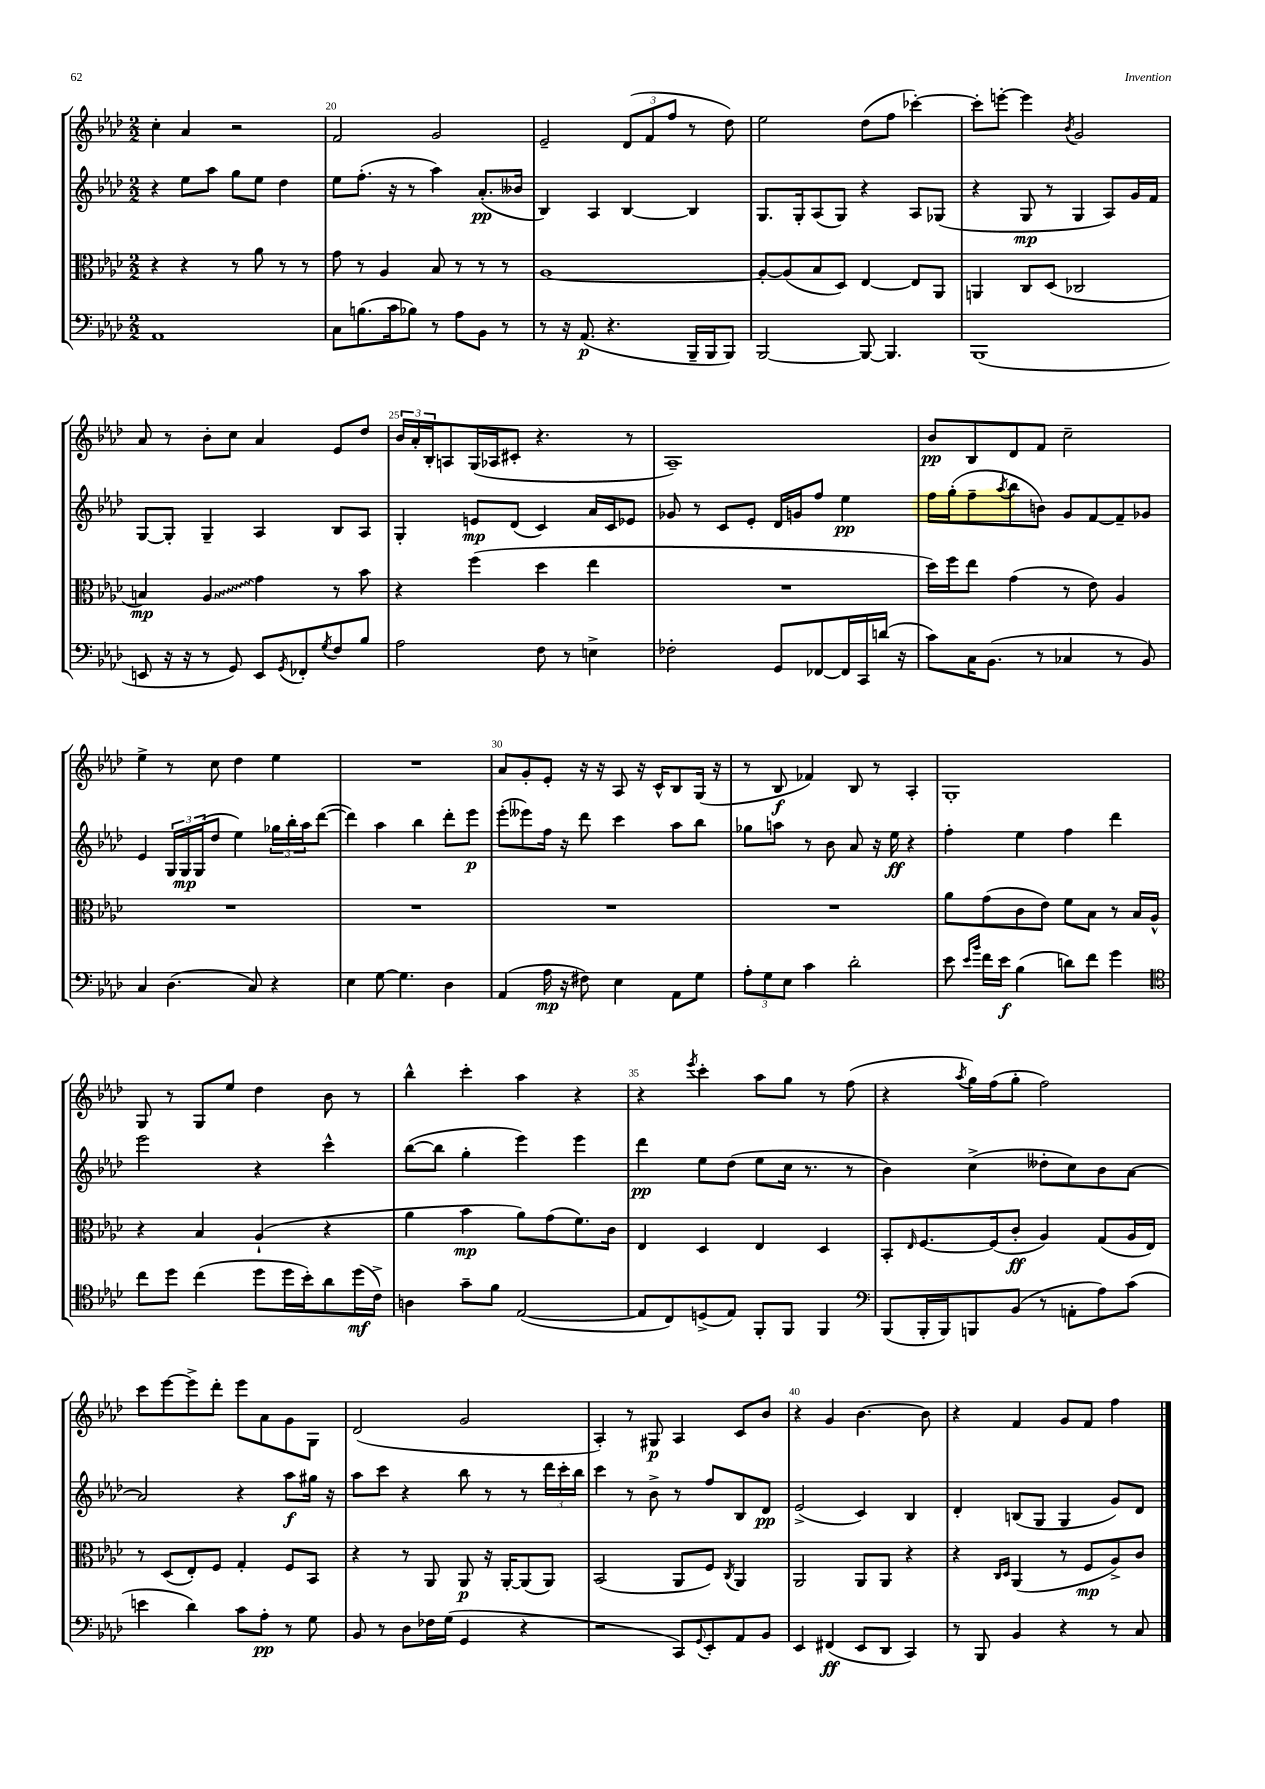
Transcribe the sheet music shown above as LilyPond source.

<<
\new StaffGroup <<
\new Staff = "s0" {
    \clef treble \key aes \major \numericTimeSignature \time 2/2
    c''4-. aes'4 r2 |
    f'2 g'2 |
    ees'2-- \tuplet 3/2 { des'8( f'8 f''8 } r8 des''8) |
    ees''2 des''8( f''8 ces'''4~-.) |
    ces'''8-. e'''8~-. e'''4 \acciaccatura { bes'8 } g'2 |
    aes'8 r8 bes'8-. c''8 aes'4 ees'8 des''8 |
    \tuplet 3/2 { bes'16 aes'16-. bes16-. } a8 g16( aes16 cis'8-. r4. r8 |
    aes1--) |
    bes'8\pp bes8 des'8 f'8 c''2-- |
    ees''4-> r8 c''8 des''4 ees''4 |
    R1 |
    aes'8 g'8-. ees'8-. r16 r16 aes8 r16 c'16-^ bes8 g16( r16 |
    r8 bes8\f fes'4) bes8 r8 aes4-. |
    g1-. |
    g8 r8 g8 ees''8 des''4 bes'8 r8 |
    bes''4-^ c'''4-. aes''4 r4 |
    r4 \acciaccatura { ees'''8 } c'''4-. aes''8 g''8 r8 f''8( |
    r4 \acciaccatura { aes''8 } g''16) f''16( g''8-. f''2) |
    c'''8 ees'''8~ ees'''8-> des'''8-. ees'''8 aes'8 g'8 g8 |
    des'2( g'2 |
    aes4-.) r8 gis8\p aes4 c'8 bes'8 |
    r4 g'4 bes'4.~ bes'8 |
    r4 f'4 g'8 f'8 f''4 \bar "|." |
}
\new Staff = "s1" {
    \clef treble \key aes \major \numericTimeSignature \time 2/2
    r4 ees''8 aes''8 g''8 ees''8 des''4 |
    ees''8 f''8.-.( r16 r8 aes''4) aes'8.-.\pp( beses'16 |
    bes4) aes4 bes4~ bes4 |
    g8. g16-. aes8( g8) r4 aes8 ges8( |
    r4 g8\mp r8 g4 aes8) g'16 f'16 |
    g8~ g8-. g4-- aes4 bes8 aes8 |
    g4-. e'8\mp des'8( c'4) aes'16 c'16 ees'8 |
    ges'8 r8 c'8 ees'8-. des'16 g'16 f''8 ees''4\pp |
    f''16 g''16-.( f''8-- \acciaccatura { aes''8 } bes''8 b'8) g'8 f'8~ f'8-- ges'8 |
    ees'4 \tuplet 3/2 { g16 g16\mp g16( } des''8 ees''4) \tuplet 3/2 { ges''16 bes''16-. aes''16 } des'''8~( |
    des'''4) aes''4 bes''4 des'''8-. ees'''8\p |
    ees'''8-.( eeses'''8) f''16 r16 des'''8 c'''4 aes''8 bes''8 |
    ges''8 a''8 r8 bes'8 aes'8 r16 ees''16\ff r4 |
    f''4-. ees''4 f''4 des'''4 |
    ees'''2 r4 c'''4-^ |
    bes''8~( bes''8 g''4-. ees'''4) ees'''4 |
    des'''4\pp ees''8 des''8( ees''8 c''16 r8. r8 |
    bes'4) c''4->( deses''8-. c''8) bes'8 aes'8~ |
    aes'2 r4 aes''8\f gis''16 r16 |
    aes''8 c'''8 r4 bes''8 r8 r8 \tuplet 3/2 { des'''16 c'''16-. bes''16 } |
    c'''4 r8 bes'8-> r8 f''8 bes8 des'8\pp |
    ees'2->( c'4) bes4 |
    des'4-. b8( g8 g4 g'8) des'8 \bar "|." |
}
\new Staff = "s2" {
    \clef alto \key aes \major \numericTimeSignature \time 2/2
    r4 r4 r8 aes'8 r8 r8 |
    g'8 r8 aes4 bes8 r8 r8 r8 |
    aes1~ |
    aes8~-. aes8( bes8 des8) ees4~ ees8 aes,8 |
    a,4 c8 des8( ces2 |
    b4\mp) \once \override Glissando.style = #'zigzag aes4\glissando g'4 r8 bes'8 |
    r4 f''4( des''4 ees''4 |
    R1 |
    des''16) f''16 ees''8 g'4( r8 ees'8) aes4 |
    R1 |
    R1 |
    R1 |
    R1 |
    aes'8 g'8( c'8 ees'8) f'8 bes8 r8 bes16 aes16-^ |
    r4 bes4 aes4-!( r4 |
    aes'4 bes'4\mp aes'8) g'8( f'8.) c'16 |
    ees4 des4 ees4 des4 |
    bes,8-. \grace { ees16 } f8.~ f16( c'8-.\ff aes4) g8( aes16 ees16) |
    r8 des8( ees8-.) f8 g4-. f8 bes,8 |
    r4 r8 aes,8 aes,8\p r16 aes,16~-. aes,8( aes,8) |
    bes,2( aes,8 f8) \acciaccatura { c8 } aes,4 |
    aes,2 aes,8 aes,8 r4 |
    r4 \grace { c16 des16 } aes,4( r8 f8\mp aes8->) c'8 \bar "|." |
}
\new Staff = "s3" {
    \clef bass \key aes \major \numericTimeSignature \time 2/2
    aes,1 |
    c8 b8.( c'16 bes8) r8 aes8 bes,8 r8 |
    r8 r16 aes,8.\p( r4. bes,,16-- bes,,16 bes,,8) |
    bes,,2~ bes,,8~ bes,,4. |
    bes,,1( |
    e,8 r16 r16 r8 g,8) e,8 \acciaccatura { g,8 } fes,8-. \acciaccatura { g8 } f8 bes8 |
    aes2 f8 r8 e4-> |
    fes2-. g,8 fes,8~ fes,16 c,16 d'16( r16 |
    c'8) c16 bes,8.( r8 ces4 r8 bes,8) |
    c4 des4.( c8) r4 |
    ees4 g8~ g4. des4 |
    aes,4( aes16\mp r16 fis8) ees4 aes,8 g8 |
    \tuplet 3/2 { aes8-. g8 ees8 } c'4 des'2-. |
    ees'8 \grace { ees'16 bes'16 } f'16 ees'16\f bes4( d'8) f'8 g'4 |
    \clef tenor c''8 des''8 c''4( des''8 des''16 bes'16-.) aes'8 des''16\mf( c'16->) |
    a4 g'8-- f'8 ees2~( |
    ees8 c8) d8->( ees8) f,8-. f,8 f,4 |
    \clef bass bes,,8( bes,,16-. bes,,16) b,,8 bes,8( r8 a,8-. aes8) c'8( |
    e'4 des'4) c'8 aes8-.\pp r8 g8 |
    bes,8 r8 des8 fes16 g16( g,4 r4 |
    r2 c,8) \appoggiatura { g,8 } ees,8-. aes,8 bes,8 |
    ees,4 fis,4\ff( ees,8 des,8 c,4) |
    r8 bes,,8 bes,4 r4 r8 c8 \bar "|." |
}
>>
>>
\layout { \context { \Score currentBarNumber = #19 \override BarNumber.break-visibility = ##(#f #t #t) barNumberVisibility = #(every-nth-bar-number-visible 5) } }
